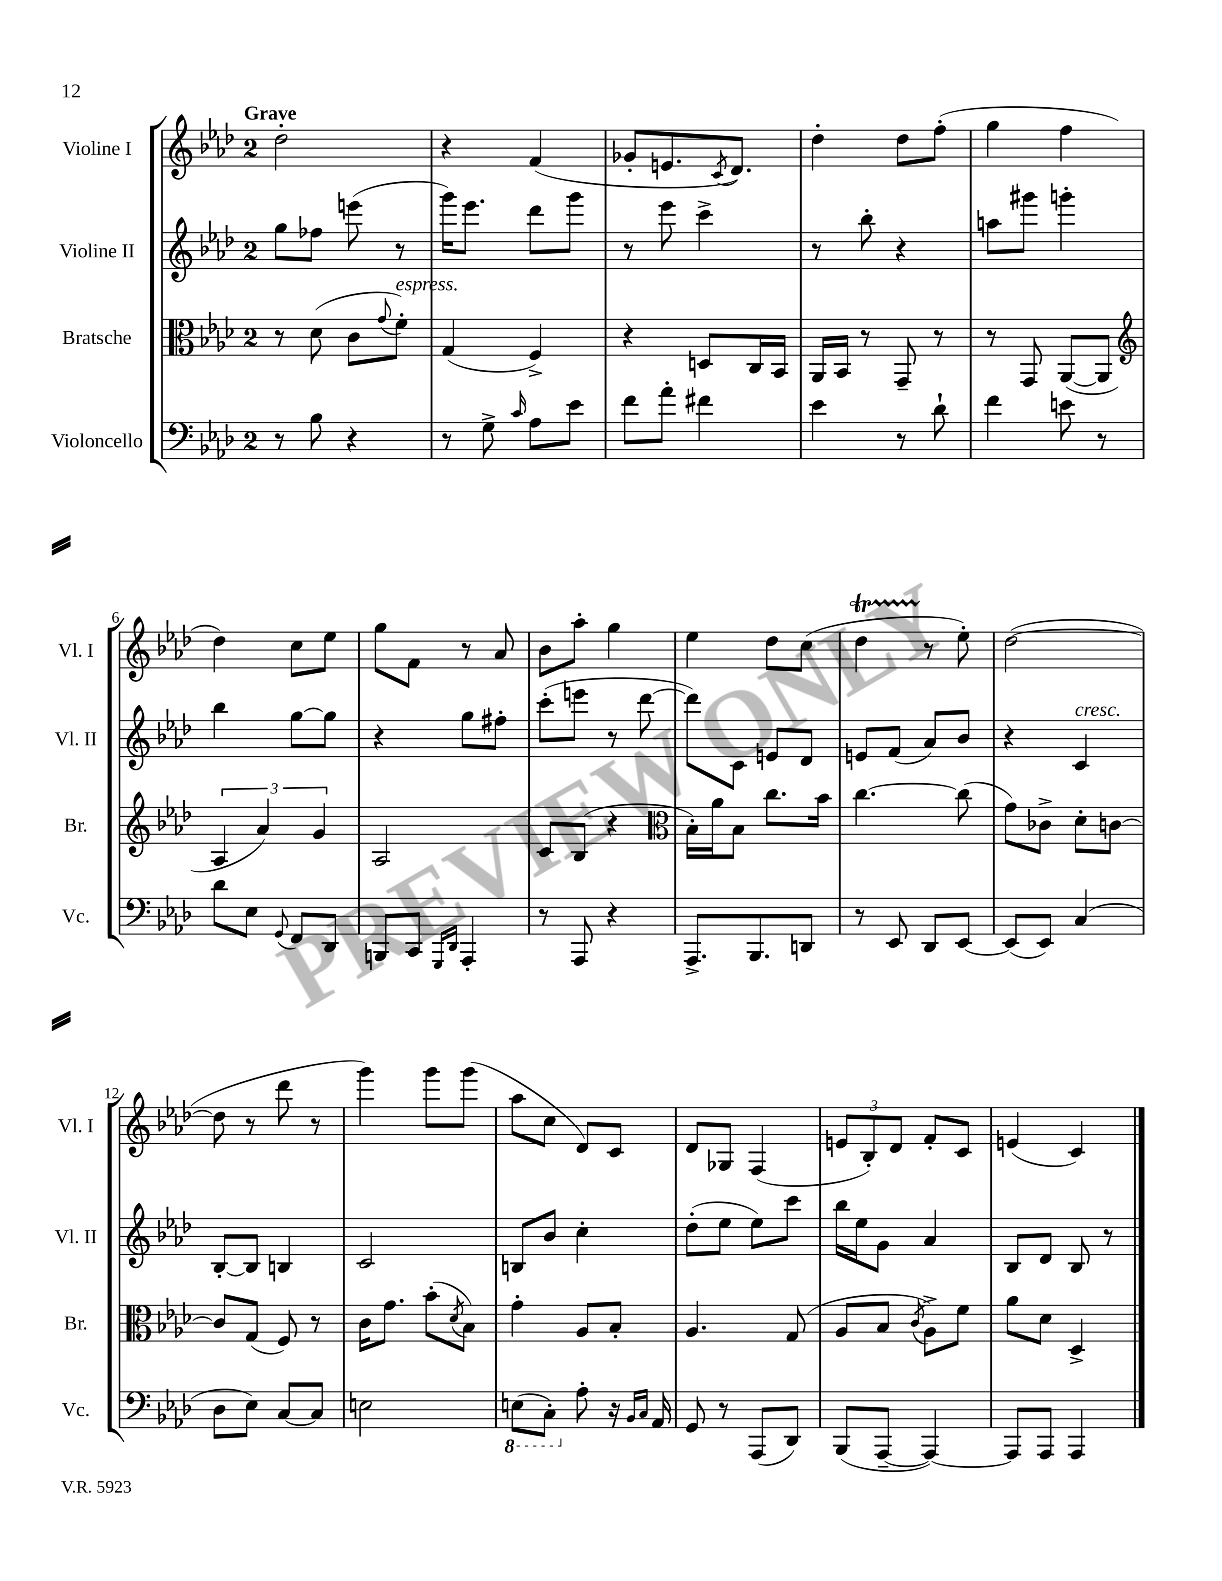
<<
\new StaffGroup <<
\new Staff = "s0" \with { instrumentName = "Violine I" shortInstrumentName = "Vl. I" } {
    \clef treble \key aes \major \once \override Staff.TimeSignature.style = #'single-digit \time 2/4 \tempo "Grave"
    des''2-. |
    r4 f'4( |
    ges'8-. e'8. \acciaccatura { c'8 } des'8.) |
    des''4-. des''8 f''8-.( |
    g''4 f''4 |
    des''4) c''8 ees''8 |
    g''8 f'8 r8 aes'8 |
    bes'8 aes''8-. g''4 |
    ees''4 des''8 c''8( |
    des''4\startTrillSpan r8\stopTrillSpan ees''8-.) |
    des''2~( |
    des''8 r8 des'''8 r8 |
    g'''4) g'''8 g'''8( |
    aes''8 c''8 des'8) c'8 |
    des'8 ges8 f4( |
    \tuplet 3/2 { e'8 bes8-.) des'8 } f'8-. c'8 |
    e'4( c'4) \bar "|." |
}
\new Staff = "s1" \with { instrumentName = "Violine II" shortInstrumentName = "Vl. II" } {
    \clef treble \key aes \major \once \override Staff.TimeSignature.style = #'single-digit \time 2/4
    g''8 fes''8 e'''8( r8 |
    g'''16) ees'''8. des'''8 g'''8 |
    r8 ees'''8 c'''4-> |
    r8 bes''8-. r4 |
    a''8 gis'''8 g'''4-. |
    bes''4 g''8~ g''8 |
    r4 g''8 fis''8-. |
    c'''8-.( e'''8 r8 des'''8~ |
    des'''8) c'8 e'8 des'8 |
    e'8 f'8( aes'8) bes'8 |
    r4 c'4^\markup { \italic "cresc." } |
    bes8~-. bes8 b4 |
    c'2 |
    b8 bes'8 c''4-. |
    des''8-.( ees''8 ees''8) c'''8 |
    bes''16 ees''16 g'8 aes'4 |
    bes8 des'8 bes8 r8 \bar "|." |
}
\new Staff = "s2" \with { instrumentName = "Bratsche" shortInstrumentName = "Br." } {
    \clef alto \key aes \major \once \override Staff.TimeSignature.style = #'single-digit \time 2/4
    r8 des'8( c'8 \appoggiatura { g'8 } f'8-.^\markup { \italic "espress." }) |
    g4( f4->) |
    r4 d8 c16 bes,16 |
    aes,16 bes,16 r8 g,8-- r8 |
    r8 g,8 aes,8~( aes,8 |
    \clef treble \tuplet 3/2 { aes4 aes'4) g'4 } |
    aes2 |
    c'8 bes8( r4 |
    \clef alto bes16-.) aes'16 bes8 c''8. bes'16 |
    c''4.~ c''8( |
    g'8) ces'8-> des'8-. c'8~ |
    c'8 g8( f8) r8 |
    c'16 g'8. bes'8-.( \acciaccatura { des'8 } bes8) |
    g'4-. aes8 bes8-. |
    aes4. g8( |
    aes8 bes8 \acciaccatura { c'8 } aes8->) f'8 |
    aes'8 des'8 des4-> \bar "|." |
}
\new Staff = "s3" \with { instrumentName = "Violoncello" shortInstrumentName = "Vc." } {
    \clef bass \key aes \major \once \override Staff.TimeSignature.style = #'single-digit \time 2/4
    r8 bes8 r4 |
    r8 g8-> \grace { c'16 } aes8 ees'8 |
    f'8 aes'8-. fis'4 |
    ees'4 r8 des'8-! |
    f'4 e'8 r8 |
    des'8 ees8 \appoggiatura { g,8 } f,8 des,8 |
    b,,8 c,8 \grace { g,,16 des,16 } aes,,4-. |
    r8 aes,,8 r4 |
    aes,,8.-> bes,,8. d,8 |
    r8 ees,8 des,8 ees,8~ |
    ees,8( ees,8) c4( |
    des8 ees8) c8~ c8 |
    e2 |
    \ottava #-1 e,8( c,8-.) \ottava #0 aes8-. r16 \grace { bes,16 c16 } aes,16 |
    g,8 r8 aes,,8( des,8) |
    bes,,8( aes,,8~-- aes,,4~) |
    aes,,8 aes,,8 aes,,4 \bar "|." |
}
>>
>>
